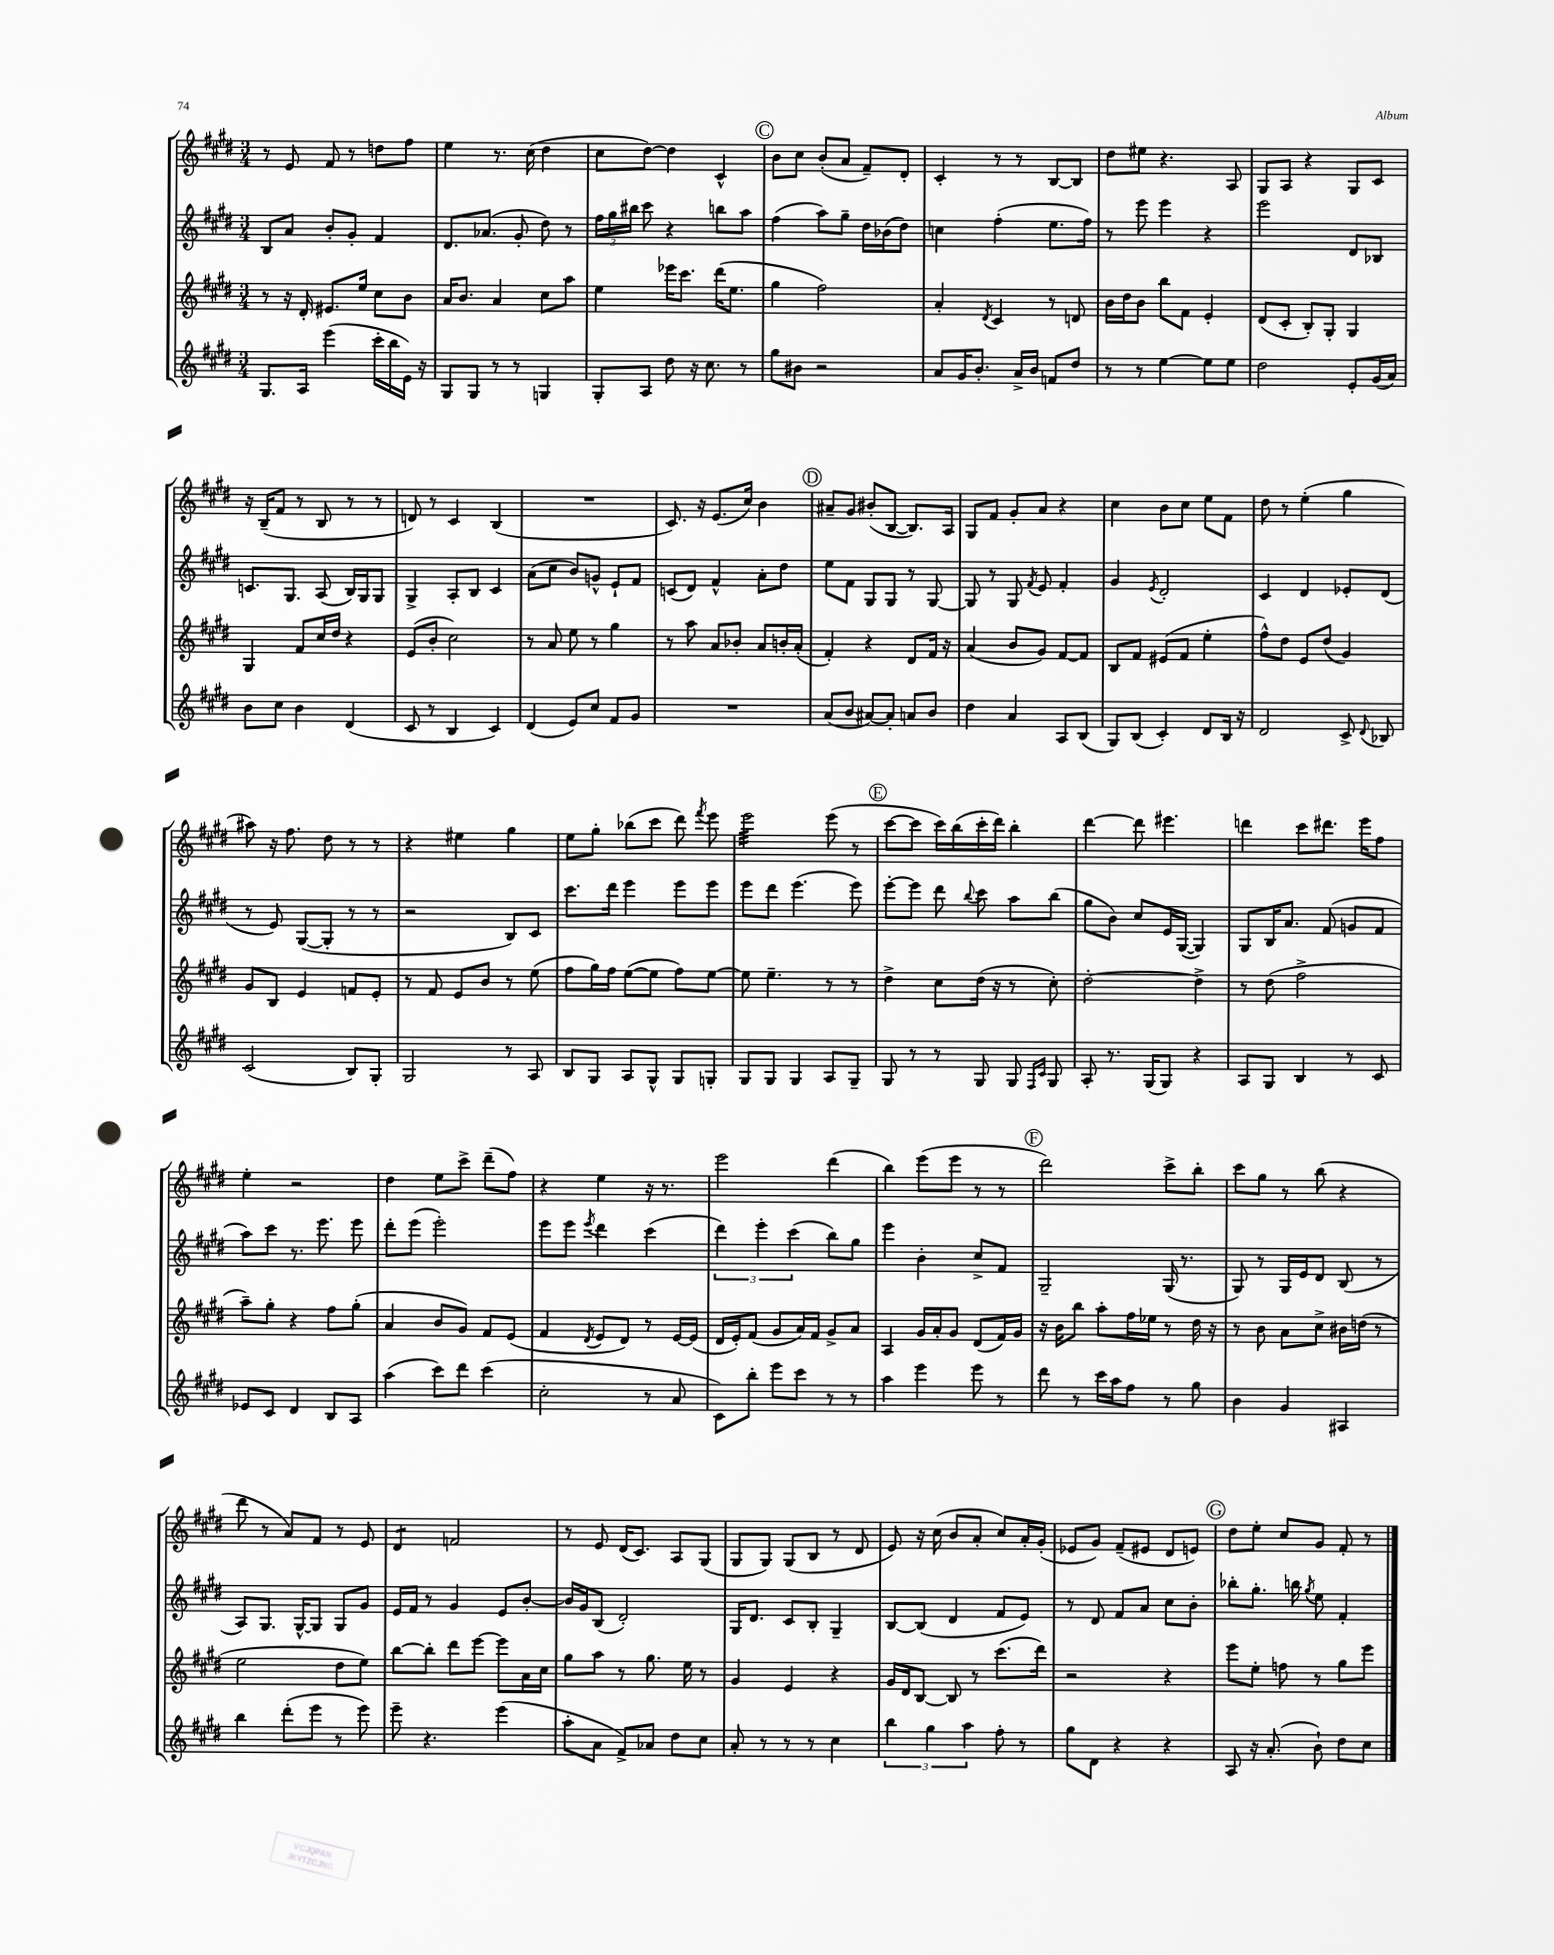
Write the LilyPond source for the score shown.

<<
\new StaffGroup <<
\new Staff = "s0" {
    \clef treble \key e \major \numericTimeSignature \time 3/4
    \autoBeamOff r8 e'8 fis'8 r8 d''8[ fis''8] |
    e''4 r8. cis''16( dis''4 |
    cis''8[ dis''8]~) dis''4 cis'4-^ |
    \mark \markup { \circle "C" } b'8[ cis''8] b'8[-.( a'8] fis'8[--) dis'8]-. |
    cis'4-. r8 r8 b8[~ b8] |
    dis''8[ eis''8] r4. a8 |
    gis8[ a8] r4 gis8[ cis'8] |
    r16 b16[--( fis'8] r8 b8 r8 r8 |
    d'8) r8 cis'4 b4( |
    R2. |
    cis'8.) r16 e'8.[( cis''16]) b'4 |
    \mark \markup { \circle "D" } ais'8[-- gis'8] bis'8[-.( b8]~ b8.[) a16] |
    gis8[ fis'8] gis'8[-. a'8] r4 |
    cis''4 b'8[ cis''8] e''8[ fis'8] |
    dis''8 r8 e''4-.( gis''4 |
    ais''8) r16 fis''8. dis''8 r8 r8 |
    r4 eis''4 gis''4 |
    e''8[ gis''8]-. bes''8[( cis'''8] dis'''8) \acciaccatura { fis'''8 } e'''8 |
    e'''2:32 e'''8( r8 |
    \mark \markup { \circle "E" } cis'''8[~ cis'''8] cis'''16[) b''16( cis'''16-. dis'''16]) b''4-. |
    dis'''4~ dis'''8 eis'''4. |
    d'''4 cis'''8[ dis'''8.] e'''16[ fis''8] |
    e''4-. r2 |
    dis''4 e''8[ cis'''8]-> dis'''8[--( fis''8]) |
    r4 e''4 r16 r8. |
    e'''2 dis'''4( |
    b''4) e'''8[( e'''8] r8 r8 |
    \mark \markup { \circle "F" } dis'''2) cis'''8[-> b''8]-. |
    cis'''8[ gis''8] r8 b''8( r4 |
    dis'''8 r8 a'8[) fis'8] r8 e'8 |
    dis'4:8 f'2 |
    r8 e'8 dis'16[( cis'8.]) a8[ gis8]( |
    gis8[ gis8]) gis8[( b8] r8 dis'8 |
    e'8) r16 cis''16( b'8[ a'8]-. cis''8[) a'16-. gis'16]-.( |
    ees'8[ gis'8]) fis'8[--( eis'8] dis'8[ e'8]) |
    \mark \markup { \circle "G" } dis''8[ e''8]-. cis''8[ gis'8] fis'8-. r8 \bar "|." |
}
\new Staff = "s1" {
    \clef treble \key e \major \numericTimeSignature \time 3/4
    \autoBeamOff b8[ a'8] b'8[-. gis'8]-. fis'4 |
    dis'8.[ aes'8.]( gis'8-. dis''8) r8 |
    \tuplet 3/2 { fis''16[ gis''16 bis''16] } cis'''8 r4 b''8[ a''8] |
    \mark \markup { \circle "C" } fis''4( a''8[) gis''8]-- dis''16[ bes'16( dis''8]) |
    c''4 fis''4-.( e''8.[ fis''16]) |
    r8 e'''8 e'''4 r4 |
    e'''2 dis'8[ bes8] |
    c'8.[ gis8.] a8( b16[) gis16 gis8] |
    gis4-> a8[-. b8] cis'4 |
    a'8[( cis''8] b'8[) g'8]-^ e'8[-! fis'8] |
    c'8[( dis'8]) fis'4-^ a'8[-. dis''8] |
    \mark \markup { \circle "D" } e''8[ fis'8] gis8[ gis8] r8 gis8~ |
    gis8 r8 gis8 \acciaccatura { fis'8 } e'8 fis'4-. |
    gis'4 \acciaccatura { e'8 } dis'2-. |
    cis'4 dis'4 ees'8[-. dis'8]( |
    r8 e'8) gis8[~( gis8]-. r8 r8 |
    r2 b8[) cis'8] |
    cis'''8.[ dis'''16] e'''4 e'''8[ e'''8] |
    e'''8[ dis'''8] e'''4.( e'''8) |
    \mark \markup { \circle "E" } e'''8[~-. e'''8] dis'''8 \appoggiatura { b''8 } cis'''8 a''8[ b''8]( |
    gis''8[ b'8]) cis''8[ e'16 gis16]~( gis4) |
    gis8[ b16 a'8.] fis'8( g'8[ fis'8] |
    a''8[) cis'''8] r8. e'''8. e'''8 |
    dis'''8[-. e'''8]( e'''2-.) |
    e'''8[ e'''8] \acciaccatura { e'''8 } dis'''4 cis'''4( |
    \tuplet 3/2 { dis'''4) e'''4-. cis'''4( } b''8[) gis''8] |
    e'''4 b'4-. cis''8[-> fis'8] |
    \mark \markup { \circle "F" } gis2-- gis16( r8. |
    gis8) r8 gis16[ e'16 dis'8] b8( r8 |
    a8[) gis8.] gis16[~-^ gis8] gis8[ gis'8] |
    e'16[ fis'16] r8 gis'4 e'8[ b'8]~-. |
    b'16[ gis'16 b8]( dis'2-.) |
    gis16[ dis'8.] cis'8[ b8]-. gis4-- |
    b8[~ b8]( dis'4 fis'8[ e'8]) |
    r8 dis'8 fis'8[ a'8] cis''8[ b'8]-. |
    \mark \markup { \circle "G" } bes''8[-. gis''8.]-. b''16 \acciaccatura { gis''8 } e''8 fis'4-. \bar "|." |
}
\new Staff = "s2" {
    \clef treble \key e \major \numericTimeSignature \time 3/4
    \autoBeamOff r8 r16 dis'16-. eis'8.[ e''16] cis''8[ b'8] |
    a'16[ b'8.] a'4 cis''8[ a''8] |
    e''4 ees'''16[ cis'''8.] dis'''16[( e''8.] |
    \mark \markup { \circle "C" } gis''4 fis''2) |
    a'4-. \acciaccatura { dis'8 } cis'4 r8 d'8 |
    b'16[ dis''16 b'8] b''8[ fis'8] e'4-. |
    dis'8[( cis'8]-. b8[-.) gis8]-. gis4 |
    gis4 fis'8[ cis''16 dis''16] r4 |
    e'8[( b'8]-. cis''2) |
    r8 a'8 e''8 r8 gis''4 |
    r8 a''8 a'8[ bes'8]-. a'8[ b'16-. a'16]-.( |
    \mark \markup { \circle "D" } fis'4-.) r4 dis'8[ fis'16] r16 |
    a'4( b'8[ gis'8]) fis'8[~ fis'8] |
    b8[ fis'8] eis'8[( fis'8] e''4-. |
    fis''8[-^) dis''8] e'8[ dis''8]( gis'4) |
    gis'8[ b8] e'4 f'8[ e'8]-. |
    r8 fis'8 e'8[ b'8] r8 e''8( |
    fis''8[ gis''16) fis''16] e''8[~( e''8] fis''8[) e''8]~ |
    e''8 e''4.-- r8 r8 |
    \mark \markup { \circle "E" } dis''4-> cis''8[ dis''16]( r16 r8 cis''8-.) |
    dis''2~-. dis''4-> |
    r8 dis''8( fis''2-> |
    a''8[--) gis''8]-. r4 fis''8[ gis''8]-.( |
    a'4 b'8[ gis'8]) fis'8[ e'8]( |
    fis'4 \acciaccatura { dis'8 } e'8[ dis'8]) r8 e'16[~ e'16]( |
    dis'16[ e'16-.) fis'8]( gis'8[ a'16) fis'16] gis'8[-> a'8] |
    a4 gis'16[ a'16-. gis'8] dis'8[( fis'16) gis'16] |
    \mark \markup { \circle "F" } r16 b'16[ b''8] a''8[-. fis''16 ees''16] r8 dis''16 r16 |
    r8 b'8 a'8[ cis''8]-> bis'16[ d''16]( r8 |
    e''2 dis''8[ e''8]) |
    b''8[~ b''8]-. dis'''8[ e'''8]~ e'''8[ a'16 cis''16] |
    gis''8[ a''8] r8 gis''8. e''16 r8 |
    gis'4 e'4 r4 |
    gis'16[ dis'16 b8]~ b8 r8 cis'''8.[( dis'''16]) |
    r2 r4 |
    \mark \markup { \circle "G" } e'''8[ e''8]-. f''8 r8 gis''8[ e'''8] \bar "|." |
}
\new Staff = "s3" {
    \clef treble \key e \major \numericTimeSignature \time 3/4
    \autoBeamOff gis8.[ a16] e'''4( cis'''16[-. b''16 e'16]) r16 |
    gis8[ gis8] r8 r8 g4 |
    gis8[-. a8] dis''8 r16 cis''8. r8 |
    \mark \markup { \circle "C" } gis''8[ bis'8] r2 |
    a'8[ gis'16 b'8.]-. a'16[-> b'16] f'8[ dis''8] |
    r8 r8 e''4~ e''8[ e''8] |
    dis''2 e'8[-. gis'16( a'16]) |
    b'8[ cis''8] b'4 dis'4( |
    cis'8 r8 b4 cis'4) |
    dis'4( e'8[) cis''8] fis'8[ gis'8] |
    R2. |
    \mark \markup { \circle "D" } a'8[( b'8] ais'8[~) ais'8]-. a'8[ b'8] |
    dis''4 a'4 a8[ b8]( |
    gis8[) b8]( cis'4-.) dis'8[ b16] r16 |
    dis'2 cis'8-> \appoggiatura { dis'8 } bes8 |
    cis'2( b8[) gis8]-. |
    gis2 r8 a8 |
    b8[ gis8] a8[ gis8]-^ gis8[ g8]-. |
    gis8[ gis8] gis4 a8[ gis8]-- |
    \mark \markup { \circle "E" } gis8 r8 r8 gis8 gis8 \grace { fis16[ cis'16] } gis8 |
    a8-. r8. gis16[( gis8]) r4 |
    a8[ gis8] b4 r8 cis'8 |
    ees'8[ cis'8] dis'4 b8[ a8] |
    a''4( cis'''8[) dis'''8] cis'''4( |
    cis''2-. r8 a'8 |
    cis'8[) b''8]-. e'''8[ cis'''8] r8 r8 |
    a''4 e'''4 e'''8 r8 |
    \mark \markup { \circle "F" } dis'''8 r8 cis'''16[ a''16 fis''8] r8 gis''8 |
    b'4 gis'4 ais4 |
    b''4 dis'''8[-.( e'''8] r8 e'''8) |
    e'''8-- r4. e'''4( |
    a''8[-. a'8] fis'8[->) aes'8] dis''8[ cis''8] |
    a'8-. r8 r8 r8 cis''4 |
    \tuplet 3/2 { b''4 gis''4 a''4 } fis''8-. r8 |
    gis''8[ dis'8] r4 r4 |
    \mark \markup { \circle "G" } a8 r16 a'8.-.( b'8-!) dis''8[ cis''8] \bar "|." |
}
>>
>>
\layout { \context { \Score \remove "Bar_number_engraver" } }
